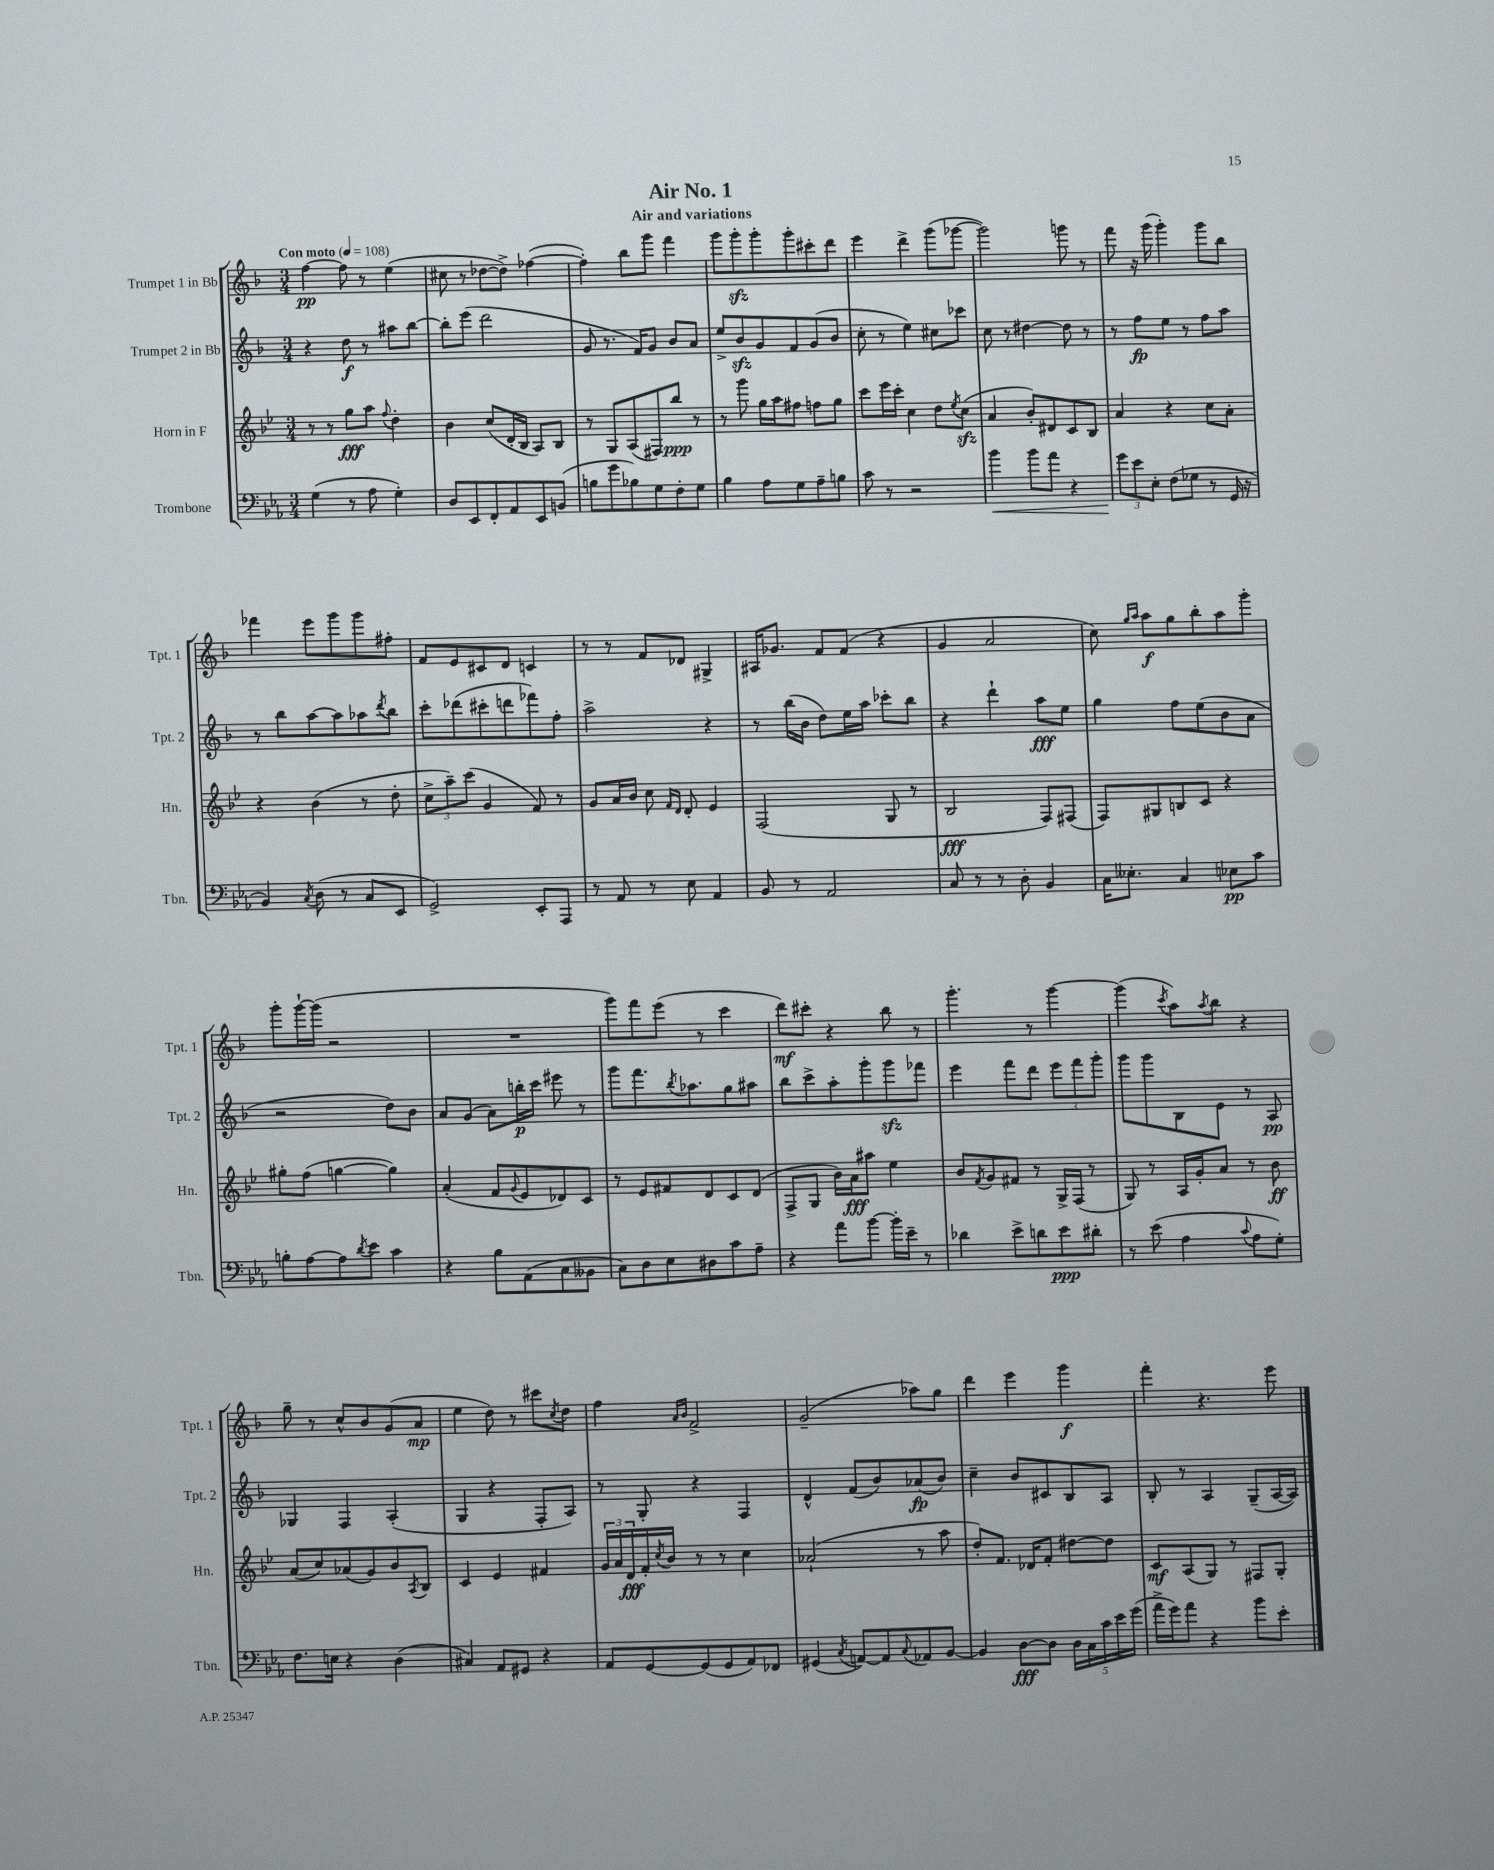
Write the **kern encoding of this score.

**kern	**kern	**kern	**kern
*staff4	*staff3	*staff2	*staff1
*clefF4	*clefG2	*clefG2	*clefG2
*k[b-e-a-]	*k[b-e-]	*k[b-]	*k[b-]
*M3/4	*M3/4	*M3/4	*M3/4
*MM108	*MM108	*MM108	*MM108
(4G	8r	4r	[4ff
.	8r	.	.
8r	8gg	8dd	8ff]
8A-	8aa	8r	8r
.	8qqff	.	.
4G')	4dd'	8aa#	(4ee
.	.	[8bb-	.
=	=	=	=
8D	4b-	8bb-']	8cc#
8EE-	.	(8eee	8r
8FF'	(8cc	2ddd	[8dd-
8AA-	16d'	.	8dd-^])
.	16B-	.	.
8EE-	8A)	.	([4ff-
(8BB	8B-	.	.
=	=	=	=
8B	8r	8g	4ff-'])
8g	8G	8.r	.
8B-)	(8A	.	8bb-
.	.	16f)	.
8G	8F#)	8g	8ggg
8F'	8bb-	8b-	4fff
8G	8r	8a	.
=	=	=	=
4B-	8r	8ee^	8ggg
.	8ggg	8b-	8ggg'
8A-	16gg	8g	8ggg'
.	16aa	.	.
8G	8ff#	8f	8ggg'
8A-~	8ff	(8g	8ccc#'
8B	8gg	8b-	8ddd
=	=	=	=
8c	8ccc	8cc'	4eee
8r	16eee-	8r	.
.	16ccc'	.	.
2r	4cc	4ee)	4ddd^
.	8dd	8cc#	(8ggg
.	8qee-	.	.
.	(8cc	8ccc-	[8ggg-
=	=	=	=
4b-	4a	8cc	2ggg-])
.	.	8r	.
8b-	8b-')	[4dd#	.
8a-	8d#	.	.
4r	8c	8dd#]	8ggg
.	8B-	8r	8r
=	=	=	=
12g	4a	8r	8fff
12e-	.	.	.
.	.	8ff	16r
12E-'	.	.	.
.	.	.	(16ggg
(8F	4r	8ee	4ggg')
8G-	.	8r	.
8r	8cc	8ff	8ggg
16GG	8a'	8aa	8bb-
16r	.	.	.
=	=	=	=
4BB-)	4r	8r	4fff-
.	.	8bb-	.
8qC	.	.	.
(8D	(4b-	[8aa	8eee
8r	.	8aa]	8ggg
8C	8r	8aa-	8ggg
.	.	8qddd	.
8EE-	8dd'	8bb-	8ff#'
=	=	=	=
2GG^)	12cc^	8ccc'	8f
.	12aa~)	.	.
.	.	(8ddd-	8e
.	(12ccc	.	.
.	4g	8ccc#'	8c#
.	.	8ddd	8d
8EE-'	8f)	8fff-)	4c
8AAA-	8r	8ff'	.
=	=	=	=
8r	8g	2aa^	8r
8AA-	16a	.	8r
.	16b-	.	.
8r	8cc	.	8f
.	16qqf	.	.
.	16qqd	.	.
8E-	8d'	.	8d-
4AA-	4e-	4r	4G#^
=	=	=	=
8BB-	(2F	8r	16A#
.	.	.	8.g-
8r	.	(16bb-	.
.	.	16b-	.
2AA-	.	8dd)	8f
.	.	16ee	(8f
.	.	16aa	.
.	8G	8ccc-'	4r
.	8r	8bb-	.
=	=	=	=
8C	2B-	4r	4g
8r	.	.	.
8r	.	4ddd`	2a
8D'	.	.	.
4BB-	8F)	8aa	.
.	(8F#	8ee	.
=	=	=	=
16C	8F)	4gg	8cc)
8.E--'	.	.	.
.	.	.	16qqgg
.	.	.	16qqaa
.	8G#	.	8aa
4C	8B	8ff	8gg
.	8c	(8ee	8bb-'
8E-	4r	8b-	8aa
8c	.	8a	8ggg'
=	=	=	=
8B'	8gg#'	2r	8ggg'
[8A-	(8ff	.	[16ggg`
.	.	.	(16ggg]
8A-]	[4gg	.	2r
8qd	.	.	.
8e-	.	.	.
4c	4gg])	8dd)	.
.	.	8b-	.
=	=	=	=
4r	(4a'	8a	2.r
.	.	(8g	.
8B-	8f	8a)	.
.	8qqg	.	.
(8AA-	8e-	16bb'	.
.	.	16ccc	.
8C	8d-)	8eee#	.
8BB--	8c	8r	.
=	=	=	=
8C)	8r	8ggg	8ggg)
8D	8e-	8.fff	8fff
8E-	8f#	.	(8eee
.	.	8qbb-	.
.	.	8.aa-	.
8D#	8d	.	8r
8c	8c	8gg	4ccc
8A-~	(8d	8aa#	.
=	=	=	=
4r	8F^	8bb-	8ddd)
.	8G	8ccc^	8ccc#'
8a-	16b-)	8aa'	4r
.	16a	.	.
[8b-	8aa#	8ggg'	.
16b-']	4ee-	8ggg	8bb-
16e-~	.	.	.
8r	.	8fff-	8r
=	=	=	=
4d-	8b-	4eee	4.ggg'
.	8qf	.	.
.	8g	.	.
8e-^	8f#	8fff	.
8d	8r	8ddd	8r
8e-	16G^	12eee	[4ggg
.	(16F	.	.
.	.	12fff	.
8d#'	8r	.	.
.	.	12ggg'	.
=	=	=	=
8r	8G)	8ggg	(4ggg]
(8e-	8r	8ggg	.
.	.	.	8qccc
4A-	16A	8B-	8aa)
.	16g'	.	.
.	.	.	8qaa
.	8a	8e	8bb-
8qqc	.	.	.
8A-	8r	8r	4r
8G')	8b-	8A	.
=	=	=	=
8.F	(8a	4G-	8gg~
.	8cc)	.	8r
16E	.	.	.
4r	(8a-	4F	8cc^^
.	8g)	.	8b-
(4D	8b-	(4A'	(8g
.	8qA	.	.
.	8B-	.	8a
=	=	=	=
4C#)	4c	4G	4ee
8AA-	4e-	4r	8dd)
8GG#	.	.	8r
4r	4f#	8F'	8ccc#
.	.	.	8qcc
.	.	8A)	8dd
=	=	=	=
8AA-	24g	8r	4ff
.	24a	.	.
.	24d	.	.
[8GG	16f'	8G'	.
.	8qcc	.	.
.	16b-	.	.
.	.	.	16qqa
.	.	.	16qqb-
(8GG]	8r	4r	2f^
8GG	8r	.	.
8AA-)	4cc	4F	.
8FF-	.	.	.
=	=	=	=
(4GG#	(2a-`	4d^^	(2g~
8qC	.	.	.
[8AA)	.	(8f	.
8AA]	.	8b-)	.
8qqC	.	.	.
8AA-	8r	(8a-	8aa-)
[8BB-	8aa	8b-)	8gg
=	=	=	=
4BB-]	8dd')	4cc~	4ddd
.	8.f	.	.
[8D	.	8b-	4eee
.	16d-	.	.
8D]	8f'	8c#	.
20D	[8dd#	8B-	4ggg
20C	.	.	.
20c	.	.	.
.	8dd#]	8A	.
20e-	.	.	.
(20g	.	.	.
=	=	=	=
16a-^	8c	8B-'	4fff'
16g)	.	.	.
8a-	(8A	8r	.
4r	8G)	4A	4.r
.	8r	.	.
8b-	8F#	(8G~	.
8e-'	8G'	[16A	8eee
.	.	16A])	.
==	==	==	==
*-	*-	*-	*-
